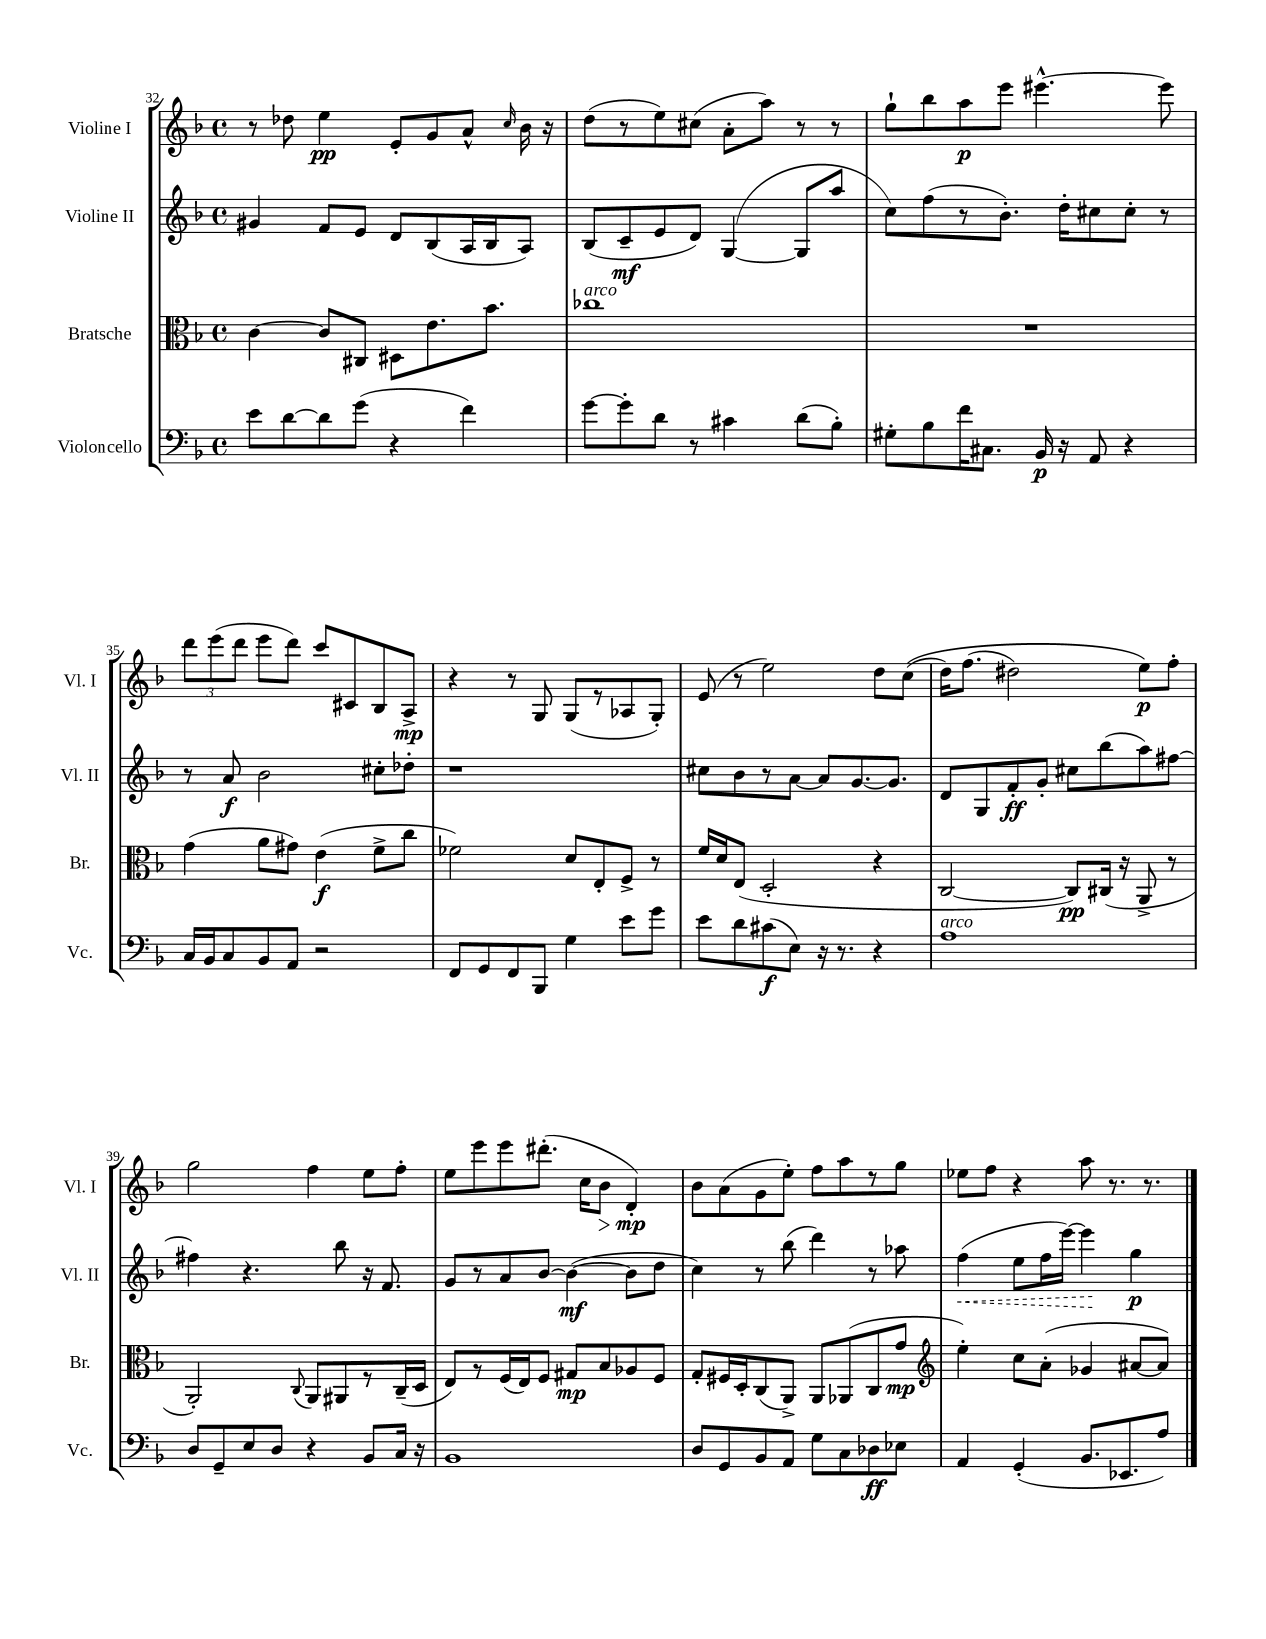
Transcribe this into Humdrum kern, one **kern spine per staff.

**kern	**kern	**kern	**kern
*staff4	*staff3	*staff2	*staff1
*clefF4	*clefC3	*clefG2	*clefG2
*k[b-]	*k[b-]	*k[b-]	*k[b-]
*M4/4	*M4/4	*M4/4	*M4/4
*met(c)	*met(c)	*met(c)	*met(c)
8e	[4c	4g#	8r
[8d	.	.	8dd-
8d]	8c]	8f	4ee
(8g	8C#	8e	.
4r	8D#	8d	8e'
.	8.e	(8B-	8g
4f)	.	16A	8a^^
.	8.b-	16B-	.
.	.	.	16qqcc
.	.	8A)	16b-
.	.	.	16r
=	=	=	=
[8g	1cc-	(8B-	(8dd
8g']	.	8c~	8r
8d	.	8e	8ee)
8r	.	8d)	(8cc#
4c#	.	([4G	8a'
.	.	.	8aa)
(8d	.	8G]	8r
8B-')	.	8aa	8r
=	=	=	=
8G#'	1r	8cc)	8gg`
8B-	.	(8ff	8bb-
16f	.	8r	8aa
8.C#	.	.	.
.	.	8.b-')	8eee
16BB-	.	.	[4.eee#^^
16r	.	16dd'	.
8AA	.	8cc#	.
4r	.	8cc#'	.
.	.	8r	8eee#]
=	=	=	=
16C	(4g	8r	12ddd
16BB-	.	.	.
.	.	.	(12eee
8C	.	8a	.
.	.	.	12ddd
8BB-	8a	2b-	8eee
8AA	8g#)	.	8ddd)
2r	(4e	.	8ccc
.	.	.	8c#
.	8f^	8cc#'	8B-
.	8cc	8dd-'	8A^
=	=	=	=
8FF	2f-)	1r	4r
8GG	.	.	.
8FF	.	.	8r
8BBB-	.	.	8G
4G	8d	.	(8G
.	8E'	.	8r
8e	8F^	.	8A-
8g	8r	.	8G')
=	=	=	=
8e	16f	8cc#	(8e
.	16d	.	.
8d	(8E	8b-	8r
(8c#	2D'	8r	2ee)
8E)	.	[8a	.
16r	.	8a]	.
8.r	.	.	.
.	.	[8.g	.
4r	4r	.	8dd
.	.	8.g]	.
.	.	.	&((8cc
=	=	=	=
1A	[2C	8d	16dd)
.	.	.	(8.ff
.	.	8G	.
.	.	8f'	2dd#)
.	.	8g'	.
.	8C])	8cc#	.
.	(16C#	(8bb-	.
.	16r	.	.
.	8AA^	8aa)	8ee&)
.	8r	[8ff#	8ff'
=	=	=	=
8D	2AA')	4ff#]	2gg
8GG~	.	.	.
8E	.	4.r	.
8D	.	.	.
.	8qqC	.	.
4r	8AA	.	4ff
.	8AA#	8bb-	.
8BB-	8r	16r	8ee
.	.	8.f	.
16C	(16C~	.	8ff'
16r	16D	.	.
=	=	=	=
1BB-	8E)	8g	8ee
.	8r	8r	8eee
.	(16F	8a	8eee
.	16E)	.	.
.	8F	[8b-	(8.ddd#'
.	8G#	(4b-_	.
.	.	.	16cc
.	8B-	.	8b-
.	8A-	8b-]	4d')
.	8F	8dd	.
=	=	=	=
8D	8G'	4cc)	8b-
8GG	16F#	.	(8a
.	16D'	.	.
8BB-	(8C	8r	8g
8AA	8AA^)	(8bb-	8ee')
8G	8AA	4ddd)	8ff
8C	(8AA-	.	8aa
8D-	8C	8r	8r
8E-	8g	8aa-	8gg
=	=	=	=
*	*clefG2	*	*
4AA	4ee')	(4ff	8ee-
.	.	.	8ff
(4GG'	8cc	8ee	4r
.	(8a'	16ff	.
.	.	[16eee)	.
8.BB-	4g-	4eee]	8aa
.	.	.	8.r
8.EE-	.	.	.
.	[8a#	4gg	.
.	.	.	8.r
8A)	8a#])	.	.
==	==	==	==
*-	*-	*-	*-
